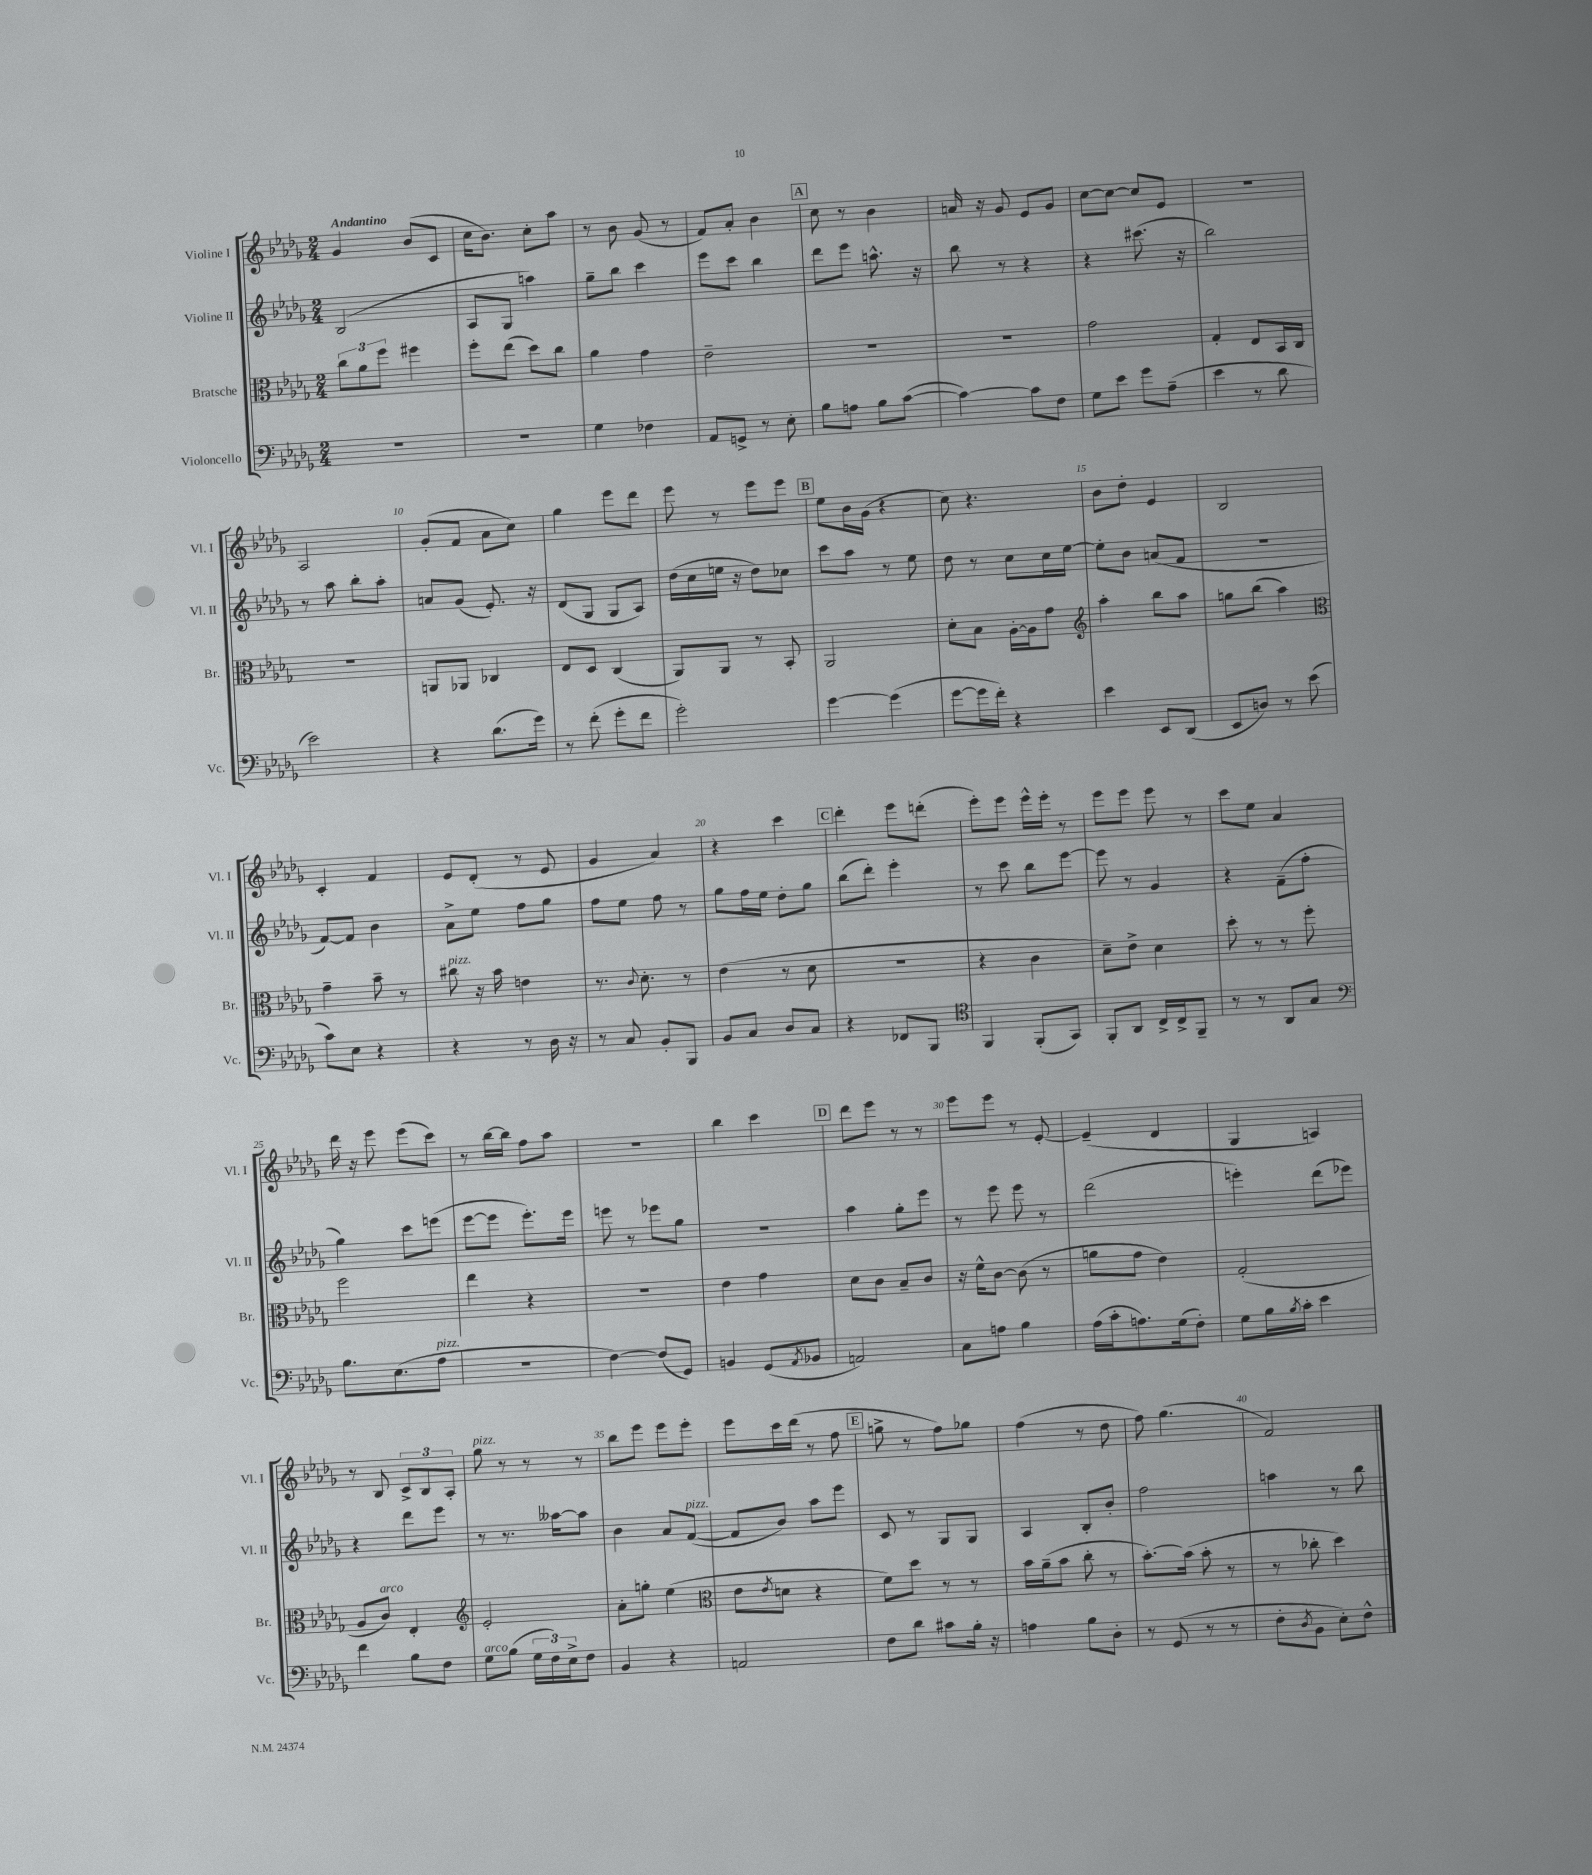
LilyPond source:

<<
\new StaffGroup <<
\new Staff = "s0" \with { instrumentName = "Violine I" shortInstrumentName = "Vl. I" } {
    \clef treble \key des \major \numericTimeSignature \time 2/4 \tempo "Andantino"
    ges'4 bes'8( c'8 |
    c''16 bes'8.) c''8-. aes''8 |
    r8 bes'8 ges'8( r8 |
    f'8) aes'8-. bes'4 |
    \mark \markup { \box "A" } c''8 r8 bes'4 |
    a'16 r16 ges'8 ees'8 ges'8 |
    c''8~ c''8~ c''8 ees'8 |
    R2 |
    aes2 |
    ges'8-.( f'8 aes'8 c''8) |
    ges''4 ees'''8 des'''8 |
    ees'''8 r8 ees'''8 ees'''8 |
    \mark \markup { \box "B" } ees''8 bes'16 ges'16( r4 |
    c''8) r4. |
    bes'8 des''8-. ees'4 |
    bes2 |
    c'4-. f'4 |
    ees'8 des'8-.( r8 ees'8 |
    ges'4 aes'4) |
    r4 c'''4 |
    \mark \markup { \box "C" } des'''4-. ees'''8 d'''8-.( |
    ees'''8-.) ees'''8 ees'''16-^ ees'''16-. r8 |
    ees'''8 ees'''8 ees'''8 r8 |
    c'''8 ees''8 aes'4 |
    des'''16 r16 ees'''8 ees'''8( c'''8) |
    r8 bes''16~ bes''16 f''8 aes''8 |
    r2 |
    bes''4 c'''4 |
    \mark \markup { \box "D" } des'''8 ees'''8 r8 r8 |
    ees'''8 ees'''8 r8 ees'8~-. |
    ees'4--( des'4 |
    ges4 a4) |
    r8 bes8 \tuplet 3/2 { c'8-> bes8 aes8-. } |
    ges''8^\markup { \italic "pizz." } r8 r8 r8 |
    bes''8 ees'''8 ees'''8 ees'''8-. |
    ees'''8 c'''16 des'''16( r8 f''8 |
    \mark \markup { \box "E" } g''8-> r8 f''8) ges''8 |
    f''4( r8 des''8 |
    f''8) ges''4.( |
    f'2) \bar "|." |
}
\new Staff = "s1" \with { instrumentName = "Violine II" shortInstrumentName = "Vl. II" } {
    \clef treble \key des \major \numericTimeSignature \time 2/4
    bes2( |
    aes8 ges8 a''4) |
    ges''8-- bes''8 c'''4 |
    ees'''8 c'''8 bes''4 |
    \mark \markup { \box "A" } des'''8 ees'''8 a''8.-^ r16 |
    bes''8 r8 r4 |
    r4 cis'''8.( r16 |
    bes''2) |
    r8 aes''8 bes''8-. aes''8-. |
    a'8 ges'8( ees'8.-.) r16 |
    des'8( ges8 ges8 aes8) |
    des''16( c''16 e''16 r16 des''8) ces''8 |
    \mark \markup { \box "B" } c'''8 aes''8 r8 ees''8 |
    des''8 r8 c''8 c''16 ees''16~ |
    ees''8-. bes'8 a'8( f'8 |
    r2 |
    f'8~) f'8 bes'4 |
    aes'8-> ees''8 f''8 ges''8 |
    f''8 ees''8 f''8 r8 |
    ges''8 f''16 ees''16 des''8-. ges''8 |
    \mark \markup { \box "C" } bes''8( des'''8-.) ees'''4-. |
    r8 c'''8 bes''8 ees'''8~ |
    ees'''8 r8 ges'4 |
    r4 f'8--( f''8-. |
    ges''4) c'''8 e'''8( |
    ees'''8~ ees'''8 ees'''8.-.) ees'''16 |
    e'''8 r8 ees'''8 ges''8 |
    r2 |
    \mark \markup { \box "D" } aes''4 ges''8-. ees'''8 |
    r8 ees'''8 ees'''8 r8 |
    des'''2( |
    e'''4-.) des'''8( ees'''8) |
    r4 des'''8 ees'''8 |
    r8 r8. aeses''16~ aeses''8 |
    bes'4 aes'8 f'8~^\markup { \italic "pizz." }( |
    f'8 bes'8) aes''8 ees'''8 |
    \mark \markup { \box "E" } c'8 r8 ges8 ges8 |
    aes4 bes8-. bes'8-. |
    f''2 |
    a''4 r8 bes''8 \bar "|." |
}
\new Staff = "s2" \with { instrumentName = "Bratsche" shortInstrumentName = "Br." } {
    \clef alto \key des \major \numericTimeSignature \time 2/4
    \tuplet 3/2 { c''8 aes'8 f''8 } fis''4 |
    f''8-. ees''8( des''8) c''8 |
    aes'4 ges'4 |
    ees'2-- |
    \mark \markup { \box "A" } R2 |
    R2 |
    ges'2 |
    ges4-. ees8 bes,16 c16 |
    R2 |
    a,8 aes,8 ces4 |
    ees8 des8 c4( |
    aes,8) aes,8 r8 bes,8-. |
    \mark \markup { \box "B" } aes,2 |
    des'8-. bes8 aes16~-. aes16 ges'8 |
    \clef treble aes''4-. bes''8 aes''8 |
    g''8 bes''8( aes''4) |
    \clef alto ges'4-- bes'8-- r8 |
    cis''8^\markup { \italic "pizz." } r16 bes'16 e'4 |
    r8. \appoggiatura { c'8 } des'8.-. r8 |
    ees'4( r8 des'8 |
    \mark \markup { \box "C" } R2 |
    r4 c'4 |
    des'8--) ees'8-> des'4 |
    des''8-. r8 r8 f''8-. |
    f''2 |
    ees''4 r4 |
    R2 |
    ees'4 ges'4 |
    \mark \markup { \box "D" } des'8 c'8 bes8-- c'8 |
    r16 f'16-^ c'8~ c'8( r8 |
    a'8 ges'8 ees'4) |
    ges2-.( |
    aes8 c'8^\markup { \italic "arco" }) ees4-. |
    \clef treble ees'2-. |
    aes'8-. g''8-. ees''4( |
    \clef alto ees'8 \acciaccatura { ees'8 } d'8 r4 |
    \mark \markup { \box "E" } f'8) des''8 r8 r8 |
    bes'16 aes'16--( bes'8 c''8-. r8 |
    bes'8.~-.) bes'16( bes'8-. r8 |
    r8 ces''8-. des''4) \bar "|." |
}
\new Staff = "s3" \with { instrumentName = "Violoncello" shortInstrumentName = "Vc." } {
    \clef bass \key des \major \numericTimeSignature \time 2/4
    R2 |
    R2 |
    ges4 fes4 |
    aes,8 g,8-> r8 ees8-. |
    \mark \markup { \box "A" } bes8 a8 bes8 c'8~( |
    c'4~) c'8 f8 |
    ges8 ees'8 ges'8 aes8--( |
    ees'4 r8 des'8 |
    ees'2) |
    r4 des'8.( ges'16) |
    r8 f'8-.( ges'8-. f'8 |
    ges'2-.) |
    \mark \markup { \box "B" } ges'4~ ges'4( |
    ges'8~ ges'16 f'16-.) r4 |
    ees'4 ees,8 des,8( |
    ees,8 d8) r8 ees'8( |
    c'8) ees8 r4 |
    r4 r8 des16 r16 |
    r8 c8 bes,8-. bes,,8 |
    bes,8 c8 des8 c8 |
    \mark \markup { \box "C" } r4 fes,8 bes,,8 |
    \clef tenor f,4 f,8-.( ges,8) |
    f,8-. aes,8 c16-> c16-> f,8-- |
    r8 r8 aes,8 ges8 |
    \clef bass bes8. ees8.( aes8^\markup { \italic "pizz." } |
    r2 |
    f4~) f8( ges,8) |
    b,4 ges,8( \acciaccatura { aes,8 } bes,8 |
    \mark \markup { \box "D" } a,2) |
    c8 a8 bes4 |
    aes16( c'16-. a8.) ges16( f8-.) |
    ges8 bes16 \acciaccatura { bes8 } c'16-. ees'4 |
    f'4 bes8 f8 |
    ges8^\markup { \italic "arco" } bes8( \tuplet 3/2 { ges16 f16) ees16-> } f8 |
    bes,4 r4 |
    a,2 |
    \mark \markup { \box "E" } f8 des'8 cis'8 bes16-. r16 |
    a4 bes8 des8-. |
    r8 ges,8( r8 r8 |
    f8-. \acciaccatura { des8 } bes,8 ees8-.) f8-^ \bar "|." |
}
>>
>>
\layout { \context { \Score \override BarNumber.break-visibility = ##(#f #t #t) barNumberVisibility = #(every-nth-bar-number-visible 5) } }
